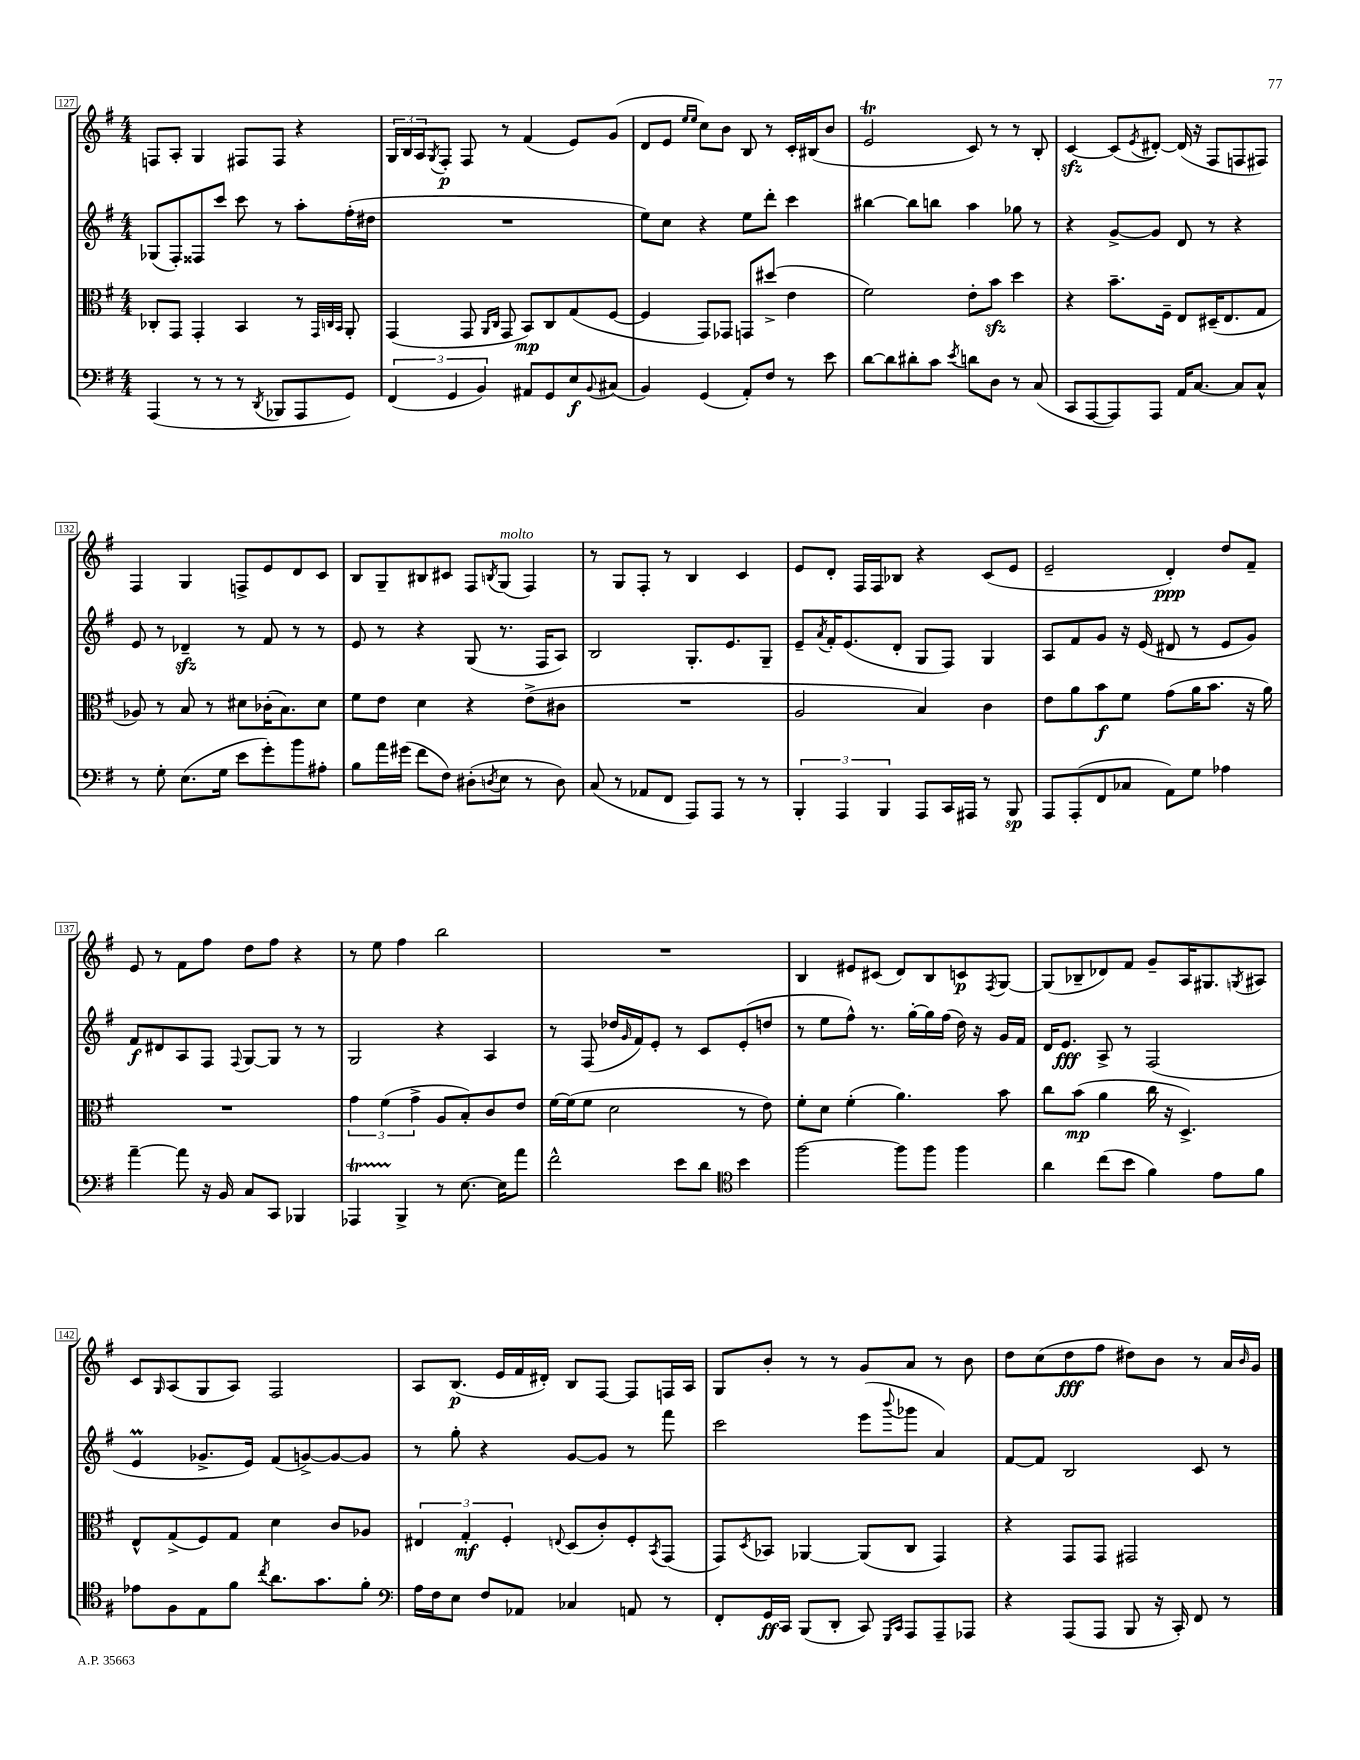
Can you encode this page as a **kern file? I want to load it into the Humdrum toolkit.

**kern	**kern	**kern	**kern
*staff4	*staff3	*staff2	*staff1
*clefF4	*clefC3	*clefG2	*clefG2
*k[f#]	*k[f#]	*k[f#]	*k[f#]
*M4/4	*M4/4	*M4/4	*M4/4
(4AAA/	8C-'/L	(8G-/L	8F/L
.	8GG/J	8F#'/)	8A'/J
8r	4GG'/	8F##/	4G/
8r	.	8ccc/J	.
8r	4BB/	8ccc\	8F#/L
8qDD/	.	.	.
8BBB-/L	.	8r	8F#/J
8AAA/	8r	8aa'\L	4r
.	32qqGG/LLL	.	.
.	32qqC/	.	.
.	32qqBB/JJJ	.	.
8GG/J)	8AA'/	(16ff#'\L	.
.	.	16dd#\JJ	.
=	=	=	=
(6FF#/	(4GG/	1r	24G/LL
.	.	.	24B/
.	.	.	24A/J
.	.	.	8qG/
.	.	.	8F#'/J
6GG/	.	.	.
.	8GG/	.	8F#/
6BB/)	.	.	.
.	16qqAA/LL	.	.
.	16qqC/JJ	.	.
.	8GG/	.	8r
8AA#/L	8BB/L)	.	(4f#/
8GG/	8C/	.	.
8E/	(8G/	.	8e/L)
8qqBB/	.	.	.
(8C#/J	[8F#/J	.	(8g/J
=	=	=	=
4BB/)	4F#/]	8ee\L)	8d/L
.	.	8cc\J	8e/J
.	.	.	16qqee/LL
.	.	.	16qqee/JJ
(4GG/	8GG/L)	4r	8cc\L)
.	8GG-/J	.	8b\J
8AA'/L)	8GG/L	8ee\L	8B/
8F#/J	(8dd#^/J	8ddd'\J	8r
8r	4e\	4ccc\	16c'/LL
.	.	.	(16B#/J
8e\	.	.	8b/J
=	=	=	=
[8d\L	2f#\)	[4bb#\	2e/
8d\]	.	.	.
8d#'\	.	8bb#\]L	.
8c\J	.	8bb\J	.
8qe/	.	.	.
8d\L	8e'\L	4aa\	8c/)
8D\J	8b\J	.	8r
8r	4dd\	8gg-\	8r
(8C/	.	8r	8B'/
=	=	=	=
8CC/L	4r	4r	[4c/
[8AAA/	.	.	.
8AAA/])	8.b~\L	[8g^/L	(8c/]L
.	.	.	8qe/
8AAA/J	.	8g/]J	[8d#'/J)
.	16F#~\Jk	.	.
16AA/LK	8E/L	8d/	(16d#/]
[8.C/J	.	.	16r
.	(16D#~/K	8r	8F#/L
.	8.E/	.	.
8C/]L	.	4r	8F/
8C^^/J	8G/J	.	8F#/J)
=	=	=	=
8r	8A-/)	8e/	4F#/
8G'\	8r	8r	.
(8.E\L	8B/	4d-~/	4G/
.	8r	.	.
16G\Jk	.	.	.
8e\L	8d#\L	8r	8F^/L
8g'\)	(16c-'\K	8f#/	8e/
.	8.B\)	.	.
8b\	.	8r	8d/
8A#'\J	8d#\J	8r	8c/J
=	=	=	=
8B\L	8f#\L	8e/	8B/L
16a\L	8e\J	8r	8G~/
(16g#\JJ	.	.	.
8f#\L	4d\	4r	8B#/
8F#\J)	.	.	8c#/J
(8D#'\L	4r	(8G/	8F#/L
8qD/	.	.	8qB/
8E\J	.	8.r	(8G/J
8r	(8e^\L	.	4F#/)
.	.	16F#/LK	.
8D\)	8c#\J	8A/J)	.
=	=	=	=
(8C/	1r	2B/	8r
8r	.	.	8G/L
8AA-/L	.	.	8F#'/J
8FF#/J	.	.	8r
8AAA/L)	.	8.G'/L	4B/
8AAA/J	.	.	.
.	.	8.e/	.
8r	.	.	4c/
8r	.	8G~/J	.
=	=	=	=
6BBB'/	2A/	8e~/L	8e/L
.	.	8qa/	.
.	.	16f#'/K	8d'/J
6AAA/	.	.	.
.	.	(8.e/	.
.	.	.	16F#/LL
.	.	.	16F#/J
6BBB/	.	.	.
.	.	8d'/J	8B-/J
8AAA/L	4B/)	8G/L	4r
16CC/L	.	8F#/J)	.
16AAA#/JJ	.	.	.
8r	4c\	4G/	(8c/L
8BBB/	.	.	8e/J
=	=	=	=
8AAA/L	8e\L	8A/L	2e~/
(8AAA'/	8a\	8f#/	.
8FF#/	8b\	8g/J	.
8C-/J	8f#\J	16r	.
.	.	(16e/	.
8AA\L)	(8g\L	8d#/	4d'/)
8G\J	16a\K	8r	.
.	8.b\J	.	.
4A-\	.	8e/L	8dd/L
.	16r	8g/J)	8f#~/J
.	16a\)	.	.
=	=	=	=
[4a~\	1r	8f#/L	8e/
.	.	8d#/	8r
8a\]	.	8A/	8f#\L
16r	.	8F#/J	8ff#\J
16BB/	.	.	.
.	.	8qqF#/	.
8C/L	.	[8G/L	8dd\L
8CC/J	.	8G/]J	8ff#\J
4BBB-/	.	8r	4r
.	.	8r	.
=	=	=	=
4AAA-/	6g\	2G/	8r
.	.	.	8ee\
.	(6f#\	.	.
4BBB^/	.	.	4ff#\
.	6g^\	.	.
8r	8A/L	4r	2bb\
[8.E\	8B'/)	.	.
.	8c/	4A/	.
16E\]LK	.	.	.
8a\J	8e/J	.	.
=	=	=	=
2f#^^\	[16f#\LL	8r	1r
.	(16f#\]J	.	.
.	8f#\J	(8F#/	.
.	2d\	16dd-/LL	.
.	.	16qqg/	.
.	.	16f#/J)	.
.	.	8e'/J	.
8e\L	.	8r	.
8d\J	.	8c/L	.
*clefC4	*	*	*
4b\	8r	(8e'/	.
.	8e\)	8dd/J	.
=	=	=	=
[2ff#\	8f#'\L	8r	4B/
.	8d\J	8ee\L	.
.	(4f#'\	8ff#^^\J)	8e#/L
.	.	8.r	(8c#/J
8ff#\]L	4.a\)	.	8d/L)
.	.	[16gg'\LL	.
8ff#\J	.	16gg\]	8B/
.	.	(16ff#\JJ	.
4ff#\	.	16dd\)	8c/
.	.	16r	.
.	.	.	8qF#/
.	8b\	16g/LL	[8G/J
.	.	16f#/JJ	.
=	=	=	=
4a\	8cc\L	16d/LK	(8G/]L
.	.	8.e/J	.
.	(8b\J	.	8B-~/
(8cc\L	4a\	8A^/	8d-/)
8b\J	.	8r	8f#/J
4f#\)	16cc\	(2F#/	8g~/L
.	16r	.	.
.	4.D^/)	.	16A/K
.	.	.	8.G#/
8e\L	.	.	.
.	.	.	8qG/
8f#\J	.	.	8A#/J
=	=	=	=
8e-\L	8E^^/L	4e/	8c/L
.	.	.	16qqG/
8F#\	(8G^/	.	(8A/
8E\	8F#/)	8.g-^/L	8G/
8f#\J	8G/J	.	8A/J)
.	.	16e/Jk)	.
8qcc/	.	.	.
8.a\L	4d\	(8f#/L	2F#/
.	.	[8g^/)	.
8.g\	.	.	.
.	8c/L	8g/_	.
8f#'\J	8A-/J	8g/]J	.
=	=	=	=
*clefF4	*	*	*
16A\LL	6E#/	8r	8A/L
16F#\J	.	.	.
8E\J	.	8gg'\	(8.B/J
.	6G'/	.	.
8F#/L	.	4r	.
.	.	.	16e/LL
.	6F#'/	.	.
8AA-/J	.	.	16f#/
.	.	.	16d#'/JJ)
.	8qqE/	.	.
4C-/	(8D/L	[8g/L	8B/L
.	8c'/)	8g/]J	[8F#/J
8AA/	8F#'/	8r	8F#/]L
.	8qBB/	.	.
8r	(8GG/J	8fff#\	16F/L
.	.	.	16A/JJ
=	=	=	=
8FF#'/L	8GG/L)	2ccc\	8G/L
.	8qD/	.	.
16GG/L	8BB-/J	.	8b'/J
16CC/JJ	.	.	.
(8BBB/L	[4AA-/	.	8r
8DD'/J	.	.	8r
8CC/)	(8AA-/]L	(8eee\L	8g/L
16qqGGG/LL	.	.	.
16qqCC/JJ	.	8qqbbb/	.
8AAA/L	8C/J	8ggg-\J	8a/J
8AAA~/	4GG/)	4a/)	8r
8AAA-/J	.	.	8b\
=	=	=	=
4r	4r	[8f#/L	8dd\L
.	.	8f#/]J	(8cc\
(8AAA/L	8GG/L	2B/	8dd\
8AAA/J	8GG/J	.	8ff#\J
8BBB/	2GG#/	.	8dd#\L)
16r	.	.	8b\J
16CC'/)	.	.	.
8FF#/	.	8c/	8r
8r	.	8r	16a/LL
.	.	.	16qqb/
.	.	.	16g/JJ
==	==	==	==
*-	*-	*-	*-
